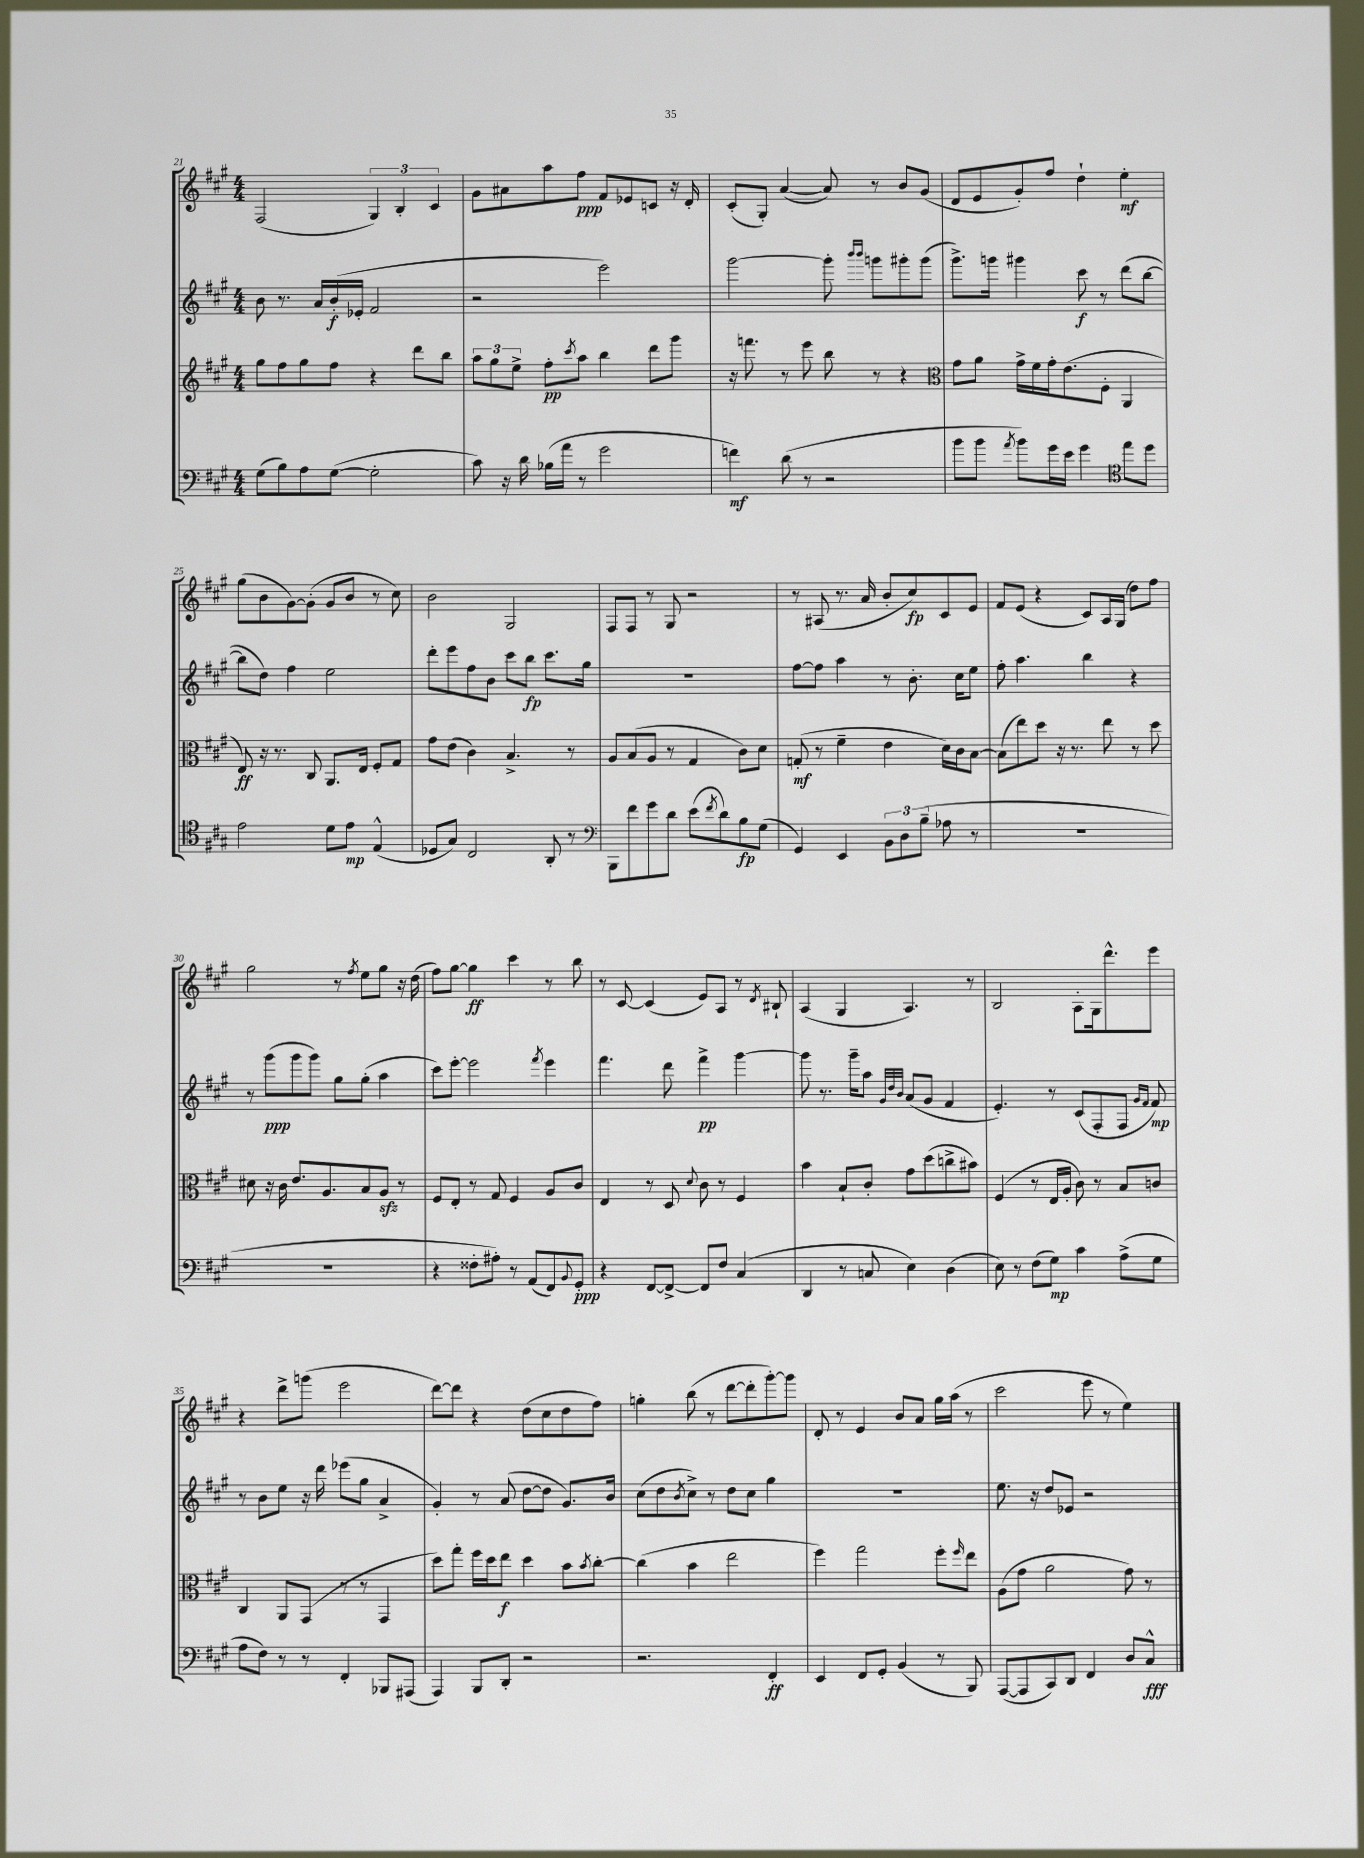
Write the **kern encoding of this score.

**kern	**kern	**kern	**kern
*staff4	*staff3	*staff2	*staff1
*clefF4	*clefG2	*clefG2	*clefG2
*k[f#c#g#]	*k[f#c#g#]	*k[f#c#g#]	*k[f#c#g#]
*M4/4	*M4/4	*M4/4	*M4/4
(8G#	8gg#	8b	(2F#
8B)	8ff#	8.r	.
8A	8gg#	.	.
.	.	16a	.
([8G#	8ff#	(16b'	.
.	.	16e-'	.
2G#']	4r	2f#	6G#)
.	.	.	6B'
.	8ddd	.	.
.	.	.	6c#
.	8bb	.	.
=	=	=	=
8c#)	12aa	2r	8g#
.	12gg#	.	.
16r	.	.	8a#
.	12ee^	.	.
16d	.	.	.
(16B-	8ff#'	.	8aa
16a	.	.	.
.	8qccc#	.	.
8r	8aa	.	8ff#
2g#	4bb	2eee)	8f#
.	.	.	8e-
.	8ddd	.	8c
.	8ggg#	.	16r
.	.	.	16d'
=	=	=	=
4f)	16r	[2ggg#	(8c#'
.	8.fff	.	.
.	.	.	8G#')
(8d	8r	.	([4a
8r	8eee	.	.
2r	8bb	8ggg#']	8a])
.	.	16qqbbb	.
.	.	16qqbbb	.
.	8r	8ggg	8r
.	4r	8ggg#'	8b
.	.	(8ggg#	(8g#
=	=	=	=
*	*clefC3	*	*
8b	8g#	8.ggg#^)	8d
8b	8a	.	8e
.	.	16ggg	.
8qa	.	.	.
8b)	16g#^	4ggg#	8g#')
.	16f#	.	.
16g#	16g#'	.	8ff#
16e	(8.e	.	.
4g#	.	8ccc#	4dd`
.	8F#'	8r	.
*clefC4	*	*	*
8ee	4AA	(8ddd	4ee'
8dd	.	[8bb	.
=	=	=	=
2e	8E)	8bb]	(8gg#
.	16r	8dd)	8b
.	8.r	.	.
.	.	4ff#	[8g#)
.	8C#	.	(8g#']
8d	8.AA	2ee	8g#
8e	.	.	8b
.	16E	.	.
(4E^^	8F#'	.	8r
.	8G#	.	8cc#)
=	=	=	=
8D-	8g#	8ddd'	2b
8G#)	(8e	8eee	.
2C#	4c#)	8ff#	.
.	.	8b	.
.	4.B^	8ccc#	2G#
.	.	8bb	.
8AA'	.	8.ccc#	.
8r	8r	.	.
.	.	16gg#	.
=	=	=	=
*clefF4	*	*	*
8BBB	8A	1r	8F#
8f#	(8B	.	8F#
8g#	8A	.	8r
8d	8r	.	8G#
(8e	4G#	.	2r
8qf#	.	.	.
8d)	.	.	.
8B	8c#)	.	.
(8G#	8d	.	.
=	=	=	=
4GG#)	(8G'	[8ff#	8r
.	8r	8ff#]	(8A#
4EE	4f#~	4aa	8.r
.	.	.	16a
12BB	4e	8r	8b'
12D	.	.	.
.	.	8.b'	8cc#)
(12B~	.	.	.
8A-	16d)	.	8c#
.	16c#	16cc#	.
8r	[8B	8ee	8e
=	=	=	=
1r	(8B]	8ff#'	8f#
.	8ee)	4.aa	(8e
.	8dd	.	4r
.	16r	.	.
.	8.r	.	.
.	.	4bb	8c#)
.	8ee	.	16A
.	.	.	(16G#
.	8r	4r	8dd)
.	8dd	.	8ff#
=	=	=	=
1r	8d#	8r	2gg#
.	16r	(8ggg#	.
.	16c#	.	.
.	8.e	8ggg#	.
.	.	8ggg#)	.
.	8.A	.	.
.	.	8gg#	8r
.	.	.	8qff#
.	8B	(8gg#'	8ee
.	8A	4aa	8gg#
.	8r	.	16r
.	.	.	(16dd
=	=	=	=
4r	8F#	8ccc#)	8ff#)
.	8E'	[8eee'	[8gg#
8F##'	8r	2eee]	4gg#]
8A#')	8G#	.	.
8r	4F#	.	4ccc#
(8AA	.	.	.
.	.	8qfff#	.
8FF#)	8A	4eee	8r
8qqBB	.	.	.
8GG#'	8c#	.	8bb
=	=	=	=
4r	4E	4.fff#	8r
.	.	.	[8c#
[8FF#	8r	.	(4c#]
8FF#^_	8D	8ddd	.
.	8qqd	.	.
8FF#]	8c#	4fff#^	8e)
8F#	8r	.	8A
(4C#	4F#	[4ggg#	8r
.	.	.	8qd
.	.	.	8B#`
=	=	=	=
4DD	4b	8ggg#]	(4A
.	.	8.r	.
8r	8B`	.	4G#
.	.	16ggg#~	.
8C	8c#'	8aa	.
.	.	32qqg#	.
.	.	32qqdd	.
.	.	32qqb	.
4E)	8g#	(8a	4.A)
.	(8dd	8g#	.
(4D	8cc^	4f#	.
.	8b#)	.	8r
=	=	=	=
8E)	(4F#	4.e')	2B
8r	.	.	.
(8F#	8r	.	.
8G#)	16E	8r	.
.	16A'	.	.
4c#	8c#)	(8c#	8A'
.	8r	8F#'	16G#
.	.	.	8.ddd^^
(8A^	8B	8F#	.
.	.	16qqg#	.
.	.	16qqf#	.
8G#	8c	8f#)	8eee
=	=	=	=
8A	4C#	8r	4r
8F#)	.	8b	.
8r	8AA	8ee	8ddd^
8r	(8GG#	16r	(8ggg
.	.	16ddd	.
4FF#'	8r	(8eee-	2eee
.	8r	8gg#	.
8BBB-	4GG#	4a^	.
(8AAA#	.	.	.
=	=	=	=
4AAA)	8dd)	4g#')	[8ddd)
.	8gg#'	.	8ddd]
8BBB	16ff#	8r	4r
.	16dd	.	.
8DD'	8ee	(8a	.
2r	4dd	[8dd	(8dd
.	.	8dd]	8cc#
.	8b	8.g#)	8dd
.	8qb	.	.
.	[8cc#'	.	8ff#)
.	.	16b	.
=	=	=	=
2.r	(4cc#]	(8cc#	4gg'
.	.	8dd	.
.	.	8qb	.
.	4b	8cc#^)	(8bb
.	.	8r	8r
.	2ee	8dd	[8ddd
.	.	8cc#	8ddd']
4FF#'	.	4gg#	[8ggg#')
.	.	.	8ggg#]
=	=	=	=
4EE	4ff#)	1r	8d'
.	.	.	8r
8FF#	2gg#	.	4e
8GG#'	.	.	.
(4BB	.	.	8b
.	.	.	8a
8r	8ff#'	.	16gg#
.	.	.	(16aa
.	16qqff#	.	.
8BBB)	8ee	.	8r
=	=	=	=
([8AAA	(8A	8.ee	2ccc#
8AAA]	8g#	.	.
.	.	16r	.
8CC#)	2a	8dd	.
8DD	.	8e-	.
4FF#	.	2r	8eee
.	.	.	8r
8D	8g#)	.	4ee)
8C#^^	8r	.	.
==	==	==	==
*-	*-	*-	*-
